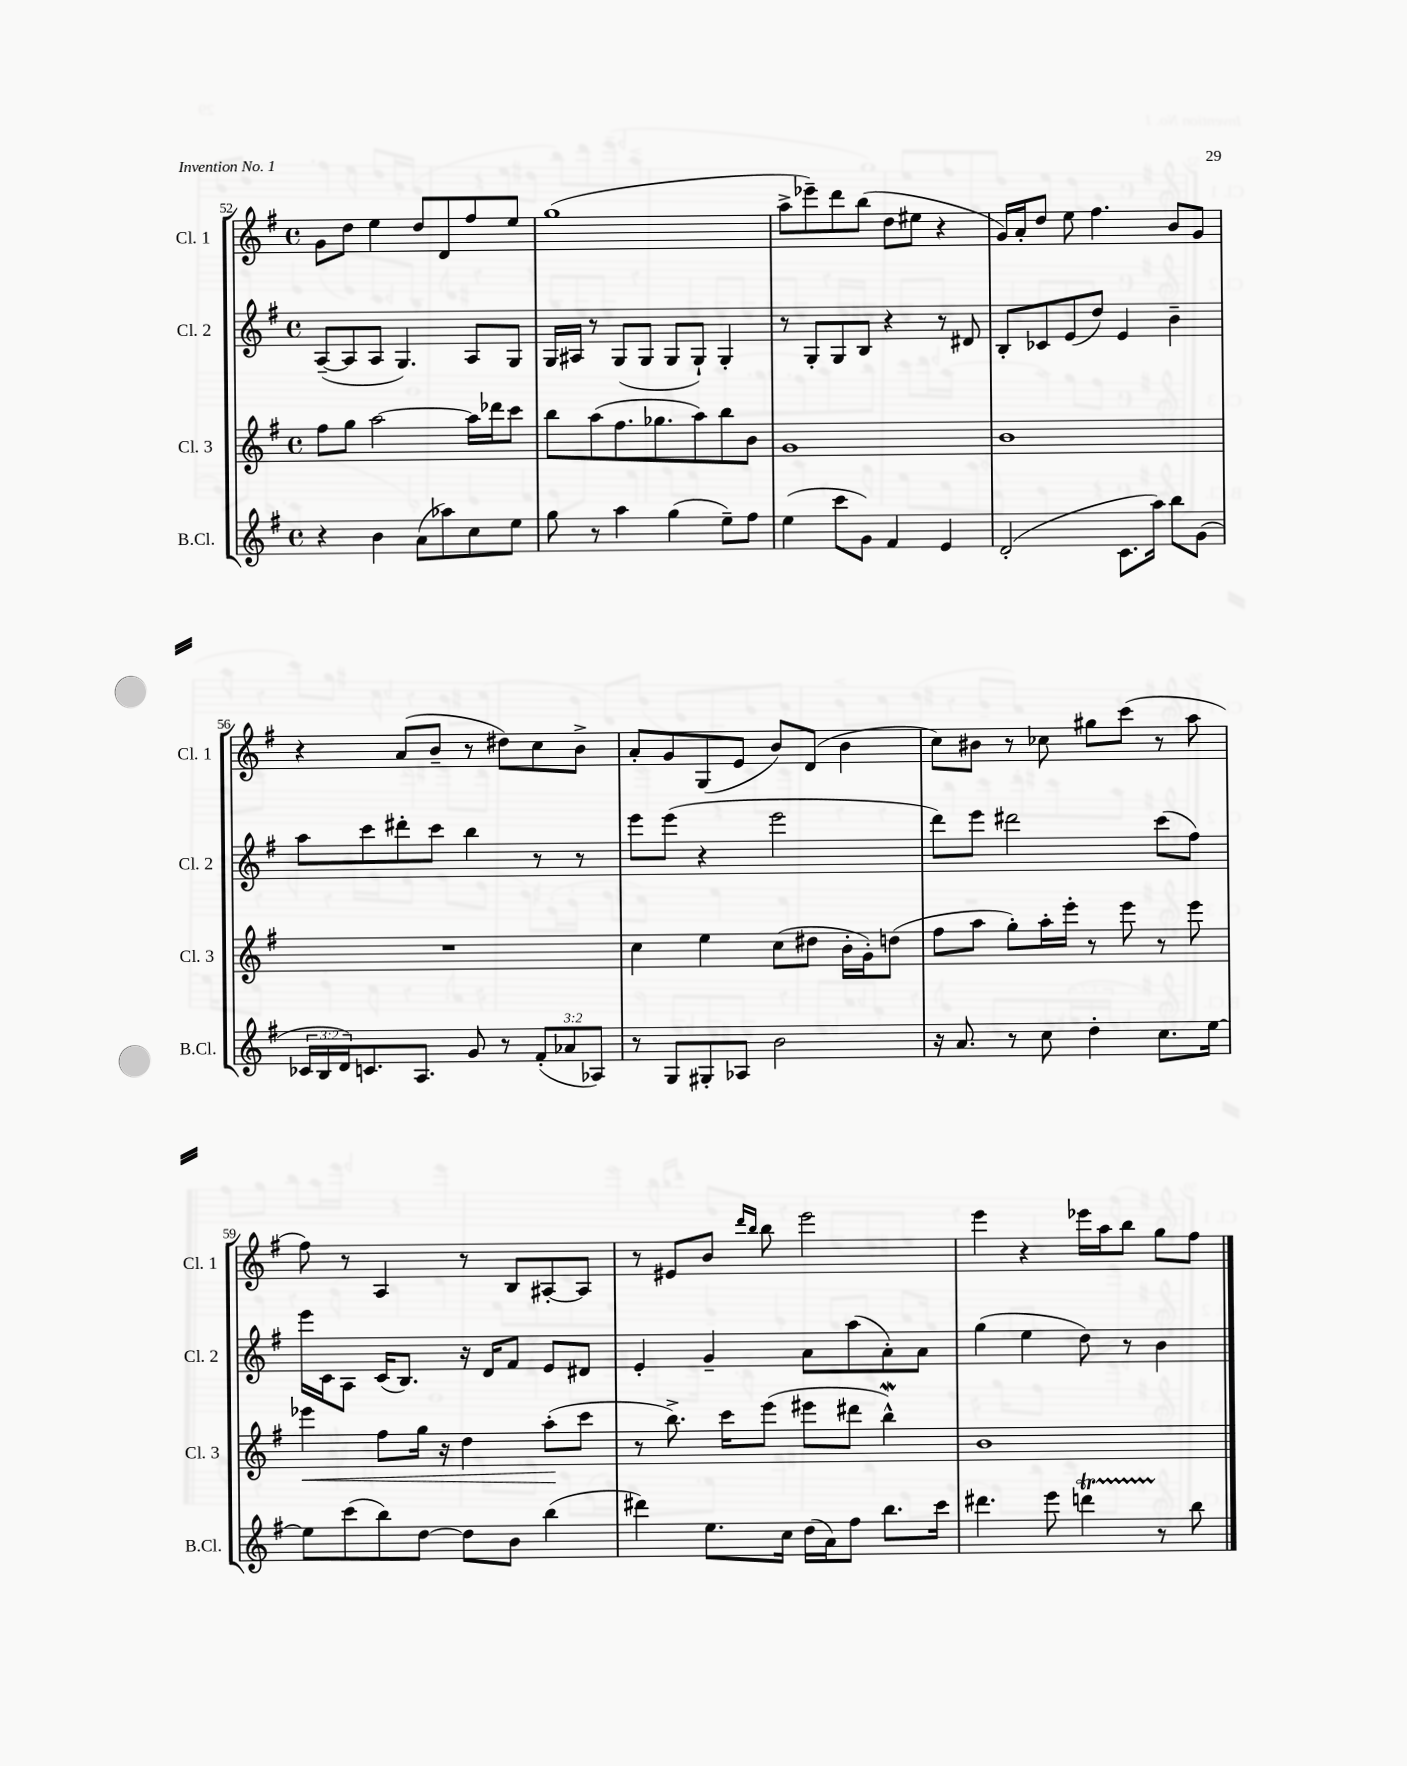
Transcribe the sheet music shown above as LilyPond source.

<<
\new StaffGroup <<
\new Staff = "s0" \with { instrumentName = "Cl. 1" shortInstrumentName = "Cl. 1" } {
    \clef treble \key g \major \defaultTimeSignature \time 4/4
    g'8 d''8 e''4 d''8 d'8 fis''8 e''8 |
    g''1( |
    a''8-> ees'''8--) d'''8 b''8( d''8 eis''8 r4 |
    g'16) a'16-. d''8 e''8 fis''4. b'8 g'8 |
    r4 a'8( b'8-- r8 dis''8) c''8 b'8-> |
    a'8-. g'8 g8( e'8 b'8) d'8( b'4 |
    c''8) bis'8 r8 ces''8 gis''8 c'''8( r8 a''8 |
    fis''8) r8 a4 r8 b8 ais8~-. ais8 |
    r8 eis'8 b'8 \grace { d'''16 b''16 } b''8 e'''2 |
    e'''4 r4 ees'''16 a''16 b''8 g''8 fis''8 \bar "|." |
}
\new Staff = "s1" \with { instrumentName = "Cl. 2" shortInstrumentName = "Cl. 2" } {
    \clef treble \key g \major \defaultTimeSignature \time 4/4
    a8~--( a8 a8 g4.) a8 g8 |
    g16 ais16 r8 g8( g8 g8 g8-!) g4-. |
    r8 g8-. g8 b8 r4 r8 dis'8 |
    b8-. ces'8 e'8( d''8) e'4 b'4-- |
    a''8 c'''8 dis'''8-. c'''8 b''4 r8 r8 |
    e'''8 e'''8( r4 e'''2 |
    d'''8) e'''8 dis'''2 c'''8( fis''8) |
    e'''16 c'16 a8 c'16( b8.) r16 d'16 fis'8 e'8 dis'8 |
    e'4-. g'4-- a'8 a''8( a'8-.) a'8 |
    g''4( e''4 d''8) r8 b'4 \bar "|." |
}
\new Staff = "s2" \with { instrumentName = "Cl. 3" shortInstrumentName = "Cl. 3" } {
    \clef treble \key g \major \defaultTimeSignature \time 4/4
    fis''8 g''8 a''2~ a''16 des'''16 c'''8 |
    b''8 a''8( fis''8. ges''8. a''8) b''8 b'8 |
    g'1 |
    b'1 |
    R1 |
    c''4 e''4 c''8( dis''8 b'16-. g'16-.) d''8( |
    fis''8 a''8 g''8-.) a''16-. e'''16-. r8 e'''8 r8 e'''8 |
    ees'''4\< fis''8 g''16 r16 d''4 a''8-.\!( c'''8 |
    r8 b''8.->) c'''16 e'''8( eis'''8 dis'''8 b''4-^\mordent) |
    b'1 \bar "|." |
}
\new Staff = "s3" \with { instrumentName = "B.Cl." shortInstrumentName = "B.Cl." } {
    \clef treble \key g \major \defaultTimeSignature \time 4/4 \override Staff.TupletNumber.text = #tuplet-number::calc-fraction-text
    r4 b'4 a'8( aes''8) c''8 e''8 |
    g''8 r8 a''4 g''4( e''8--) fis''8 |
    e''4( c'''8 g'8) fis'4 e'4 |
    d'2-.( c'8. a''16) b''8 g'8( |
    \tuplet 3/2 { ces'16 b16 d'16) } c'8. a8. g'8 r8 \tuplet 3/2 { fis'8-.( aes'8 aes8) } |
    r8 g8 gis8-. aes8 b'2 |
    r16 a'8. r8 c''8 d''4-. c''8. e''16~ |
    e''8 c'''8( b''8) d''8~ d''8 b'8 b''4( |
    dis'''4) e''8. c''16 d''16( a'16) fis''8 b''8. c'''16 |
    dis'''4. e'''8 d'''4\startTrillSpan r8\stopTrillSpan b''8 \bar "|." |
}
>>
>>
\layout { \context { \Score currentBarNumber = #52 } }
